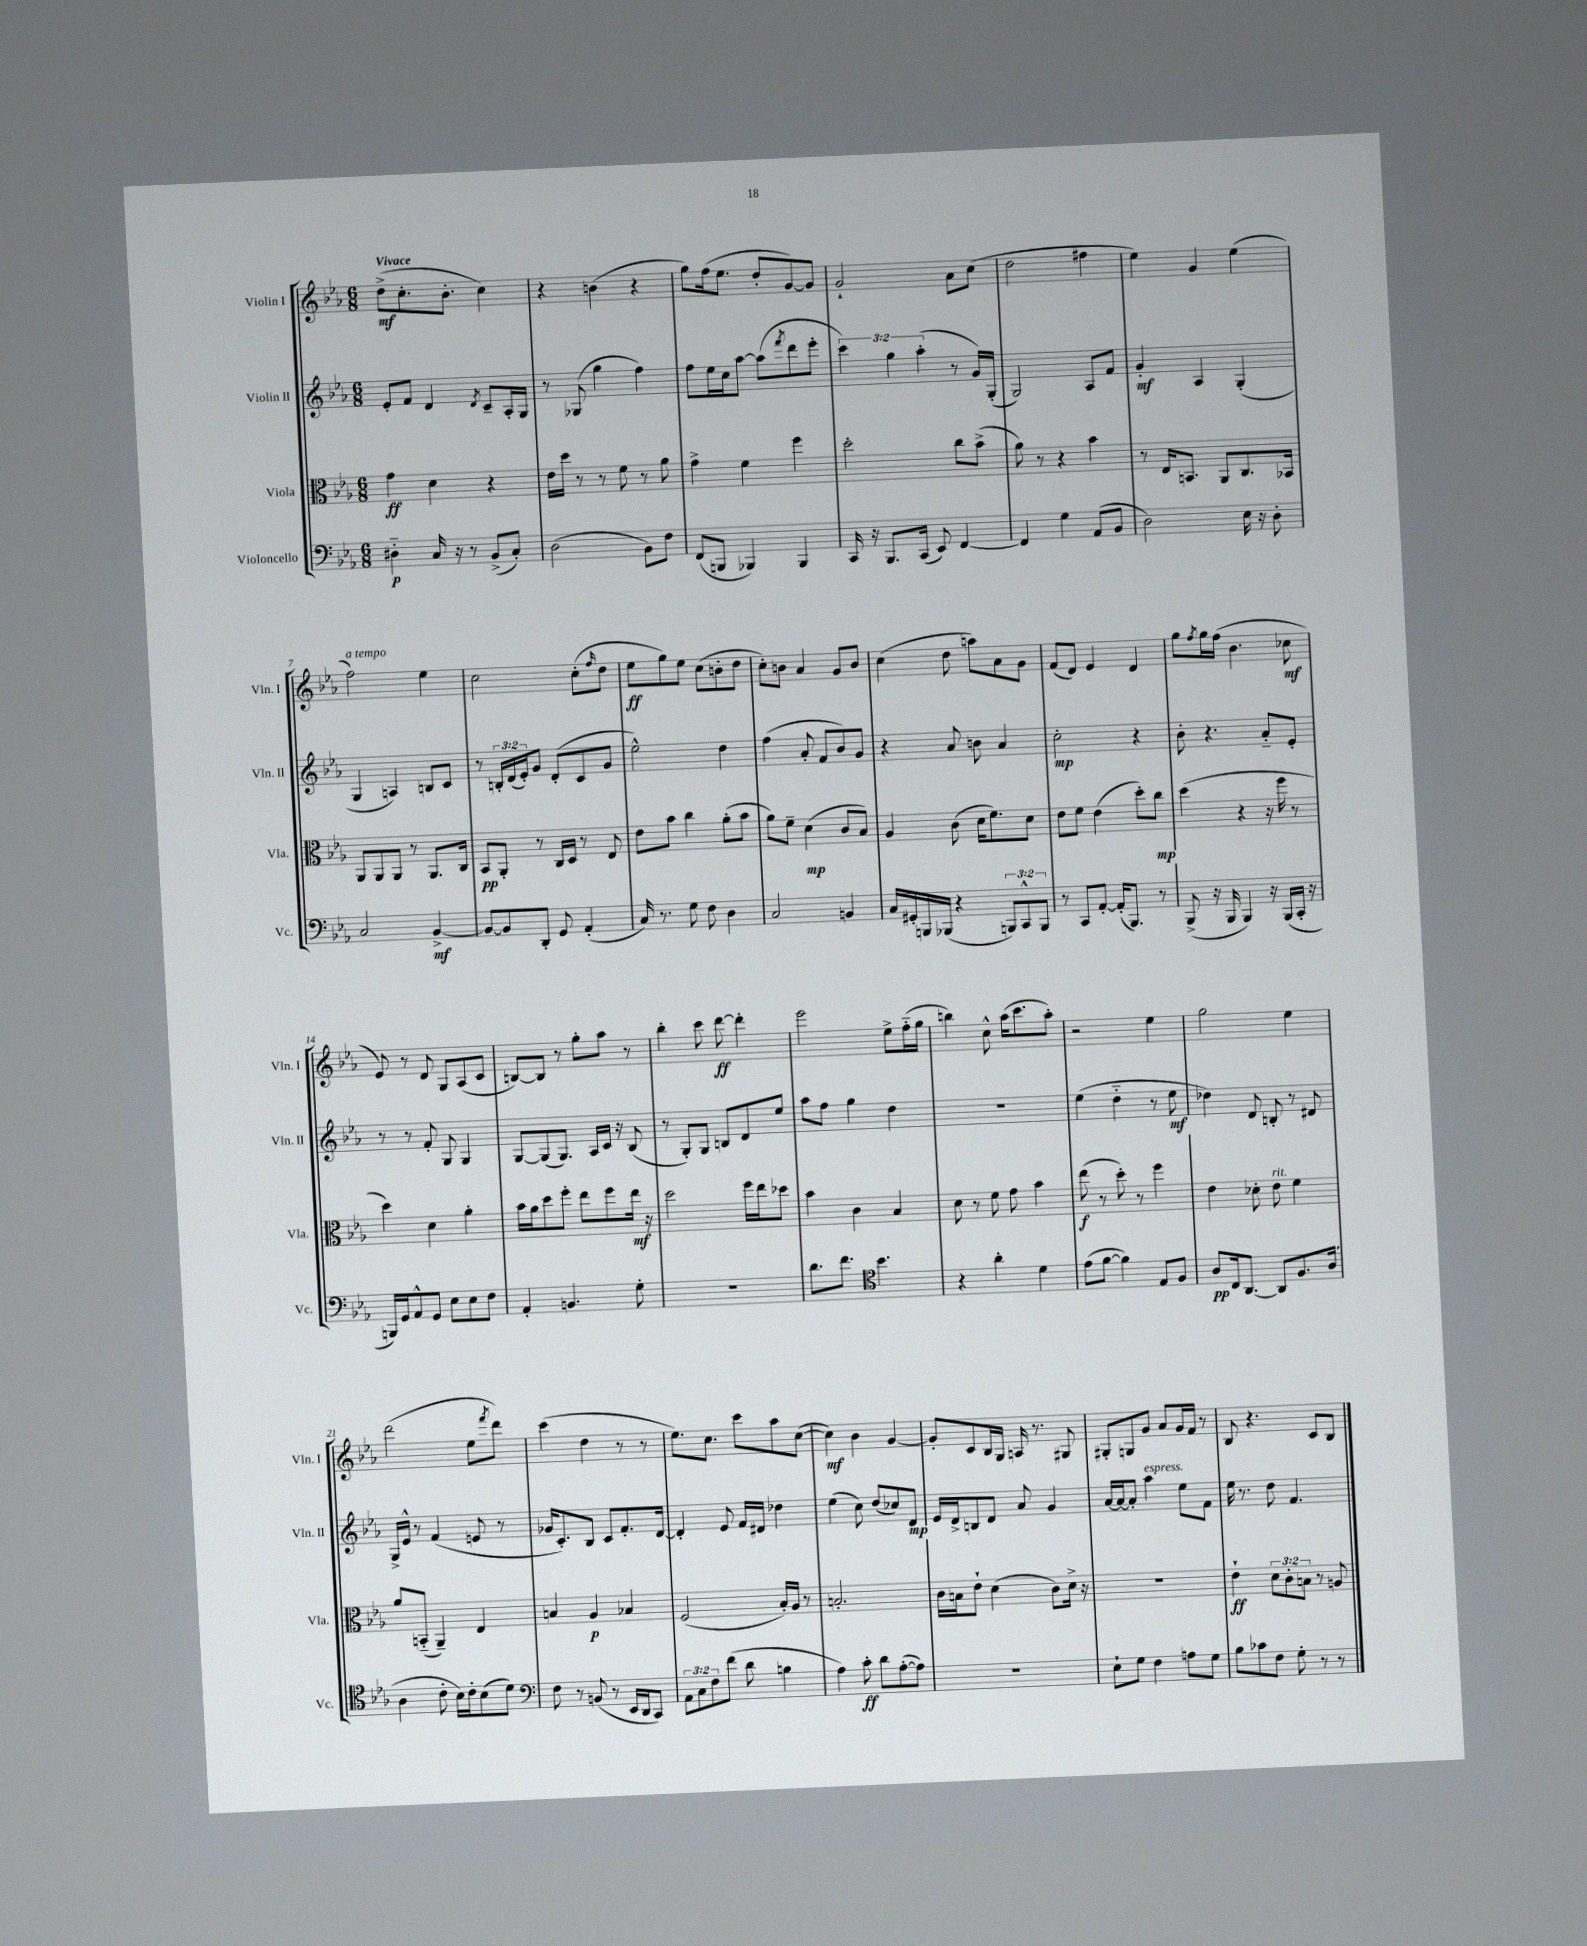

**kern	**dynam	**kern	**dynam	**kern	**dynam	**kern	**dynam
*part4	*part4	*part3	*part3	*part2	*part2	*part1	*part1
*staff4	*staff4	*staff3	*staff3	*staff2	*staff2	*staff1	*staff1
*I"Violoncello	*	*I"Viola	*	*I"Violin II	*	*I"Violin I	*
*I'Vc.	*	*I'Vla.	*	*I'Vln. II	*	*I'Vln. I	*
*clefF4	*	*clefC3	*	*clefG2	*	*clefG2	*
*k[b-e-a-]	*	*k[b-e-a-]	*	*k[b-e-a-]	*	*k[b-e-a-]	*
*M6/8	*	*M6/8	*	*M6/8	*	*M6/8	*
=1	=1	=1	=1	=1	=1	=1	=1
!	!	!	!	!	!	!LO:TX:a:B:t=Vivace	!
4D#X\	p	4g\	ff	8e-'/L	.	(8dd^\L	mf
.	.	.	.	8f/J	.	8.cc'\	.
16C/	.	4d\	.	4d/	.	.	.
16r	.	.	.	.	.	8.b-'\J	.
8r	.	.	.	.	.	.	.
.	.	.	.	8qd/	.	.	.
(8BB-^/L	.	4r	.	8c~/L	.	4cc\)	.
8C'/J)	.	.	.	16A-'/L	.	.	.
.	.	.	.	16G/JJ	.	.	.
=2	=2	=2	=2	=2	=2	=2	=2
(2D\	.	16e-\LL	.	8r	.	4r	.
.	.	16dd\JJ	.	.	.	.	.
.	.	8r	.	(8G-X/	.	.	.
.	.	8r	.	4gg\	.	(4bn\	.
.	.	8f\	.	.	.	.	.
8BB-\L)	.	8r	.	4ff\)	.	4r	.
8F\J	.	8a-\	.	.	.	.	.
=3	=3	=3	=3	=3	=3	=3	=3
(8FF/L	.	4g^\	.	8ff\L	.	8gg\L)	.
8BBBn/J	.	.	.	16ee-\L	.	(16ff\k	.
.	.	.	.	16cc\J	.	8.ee-\J	.
4BBB-X/)	.	4f\	.	[8aa-\J	.	.	.
.	.	.	.	(8aa-\L]	.	8dd'/L	.
.	.	.	.	8qfff/	.	.	.
4BBB-/	.	4ff\	.	8ddd\	.	[8g/)	.
.	.	.	.	8eee-'\J	.	8g/J]	.
=4	=4	=4	=4	=4	=4	=4	=4
16CC/	.	2dd'\	.	6ccc\)	.	2g`/	.
16r	.	.	.	.	.	.	.
8.BBB-/L	.	.	.	.	.	.	.
.	.	.	.	6gg\	.	.	.
(16CC/Jk	.	.	.	.	.	.	.
.	.	.	.	(6aa-'\	.	.	.
8EE-/)	.	.	.	.	.	.	.
[4FF/	.	8cc\L	.	8r	.	8a-\L	.
.	.	(8b-^\J	.	16g/LL)	.	(8cc\J	.
.	.	.	.	(16G'/JJ	.	.	.
=5	=5	=5	=5	=5	=5	=5	=5
4FF/]	.	8a-\)	.	2G/)	.	2dd\	.
.	.	8r	.	.	.	.	.
4G\	.	4r	.	.	.	.	.
(8AA-/L	.	4b-\	.	8A-/L	.	4ff#X\	.
8BB-/J	.	.	.	8f/J	.	.	.
=6	=6	=6	=6	=6	=6	=6	=6
2D\)	.	8r	.	4g'/	mf	4ee-\)	.
.	.	16E-/KL	.	.	.	.	.
.	.	8.BBn/J	.	.	.	.	.
.	.	.	.	4A-/	.	4g/	.
.	.	8AA-/L	.	.	.	.	.
16E-\	.	8.C/	.	(4G'/	.	(4ee-\	.
16r	.	.	.	.	.	.	.
8D'\	.	.	.	.	.	.	.
.	.	16BB-X/Jk	.	.	.	.	.
!!LO:LB:g=z
=7	=7	=7	=7	=7	=7	=7	=7
!	!	!	!	!	!	!LO:TX:a:i:t=a tempo	!
2C/	.	8AA-/L	.	4G/	.	2ff\)	.
.	.	8AA-/	.	.	.	.	.
.	.	8AA-/J	.	4An/)	.	.	.
.	.	8r	.	.	.	.	.
[4BB-^/	mf	8.AA-/L	.	8Bn/L	.	4ee-\	.
.	.	.	.	8c/J	.	.	.
.	.	16C/Jk	.	.	.	.	.
=8	=8	=8	=8	=8	=8	=8	=8
8BB-/L_	.	8BB-/L	pp	8r	.	2cc\	.
8BB-/]	.	8AA-'/J	.	24Bn'/LL	.	.	.
.	.	.	.	(24d/	.	.	.
.	.	.	.	24e-'/J)	.	.	.
8DD'/J	.	8r	.	8g/J	.	.	.
8GG/	.	16C/LL	.	(8d'/L	.	.	.
.	.	16D/JJ	.	.	.	.	.
(4AA-'/	.	8r	.	8c/	.	(8cc'\L	.
.	.	.	.	.	.	16qqff/	.
.	.	8E-/	.	8g/J	.	8dd\J	.
=9	=9	=9	=9	=9	=9	=9	=9
16C/)	.	8e-\L	.	2ee-^^\)	.	8ee-\L	ff
8.r	.	.	.	.	.	.	.
.	.	8b-\J	.	.	.	8gg\)	.
8G\	.	4cc\	.	.	.	8ee-\J	.
8F\	.	.	.	.	.	(8cc\L	.
4D\	.	(8a-'\L	.	4dd\	.	8bn'\	.
.	.	8b-\J	.	.	.	8dd\J	.
=10	=10	=10	=10	=10	=10	=10	=10
2C/	.	8a-\L)	.	(4ff\	.	8cc'\L)	.
.	.	8f~\J	.	.	.	8bn\J	.
.	.	(4d\	mp	8a-'/	.	4a-/	.
.	.	.	.	8f/L	.	.	.
4BBn/	.	8c/L	.	8b-/)	.	8g/L	.
.	.	8B-/J)	.	8g/J	.	8b/J	.
=11	=11	=11	=11	=11	=11	=11	=11
16C/LL	.	4A-/	.	4r	.	(4cc\	.
16GG#X'/	.	.	.	.	.	.	.
16BBBn/	.	.	.	.	.	.	.
(16BBB-X/JJ	.	.	.	.	.	.	.
4r	.	(8c\	.	8a-/	.	8dd\	.
.	.	16d\KL	.	8bn\	.	8aan\L)	.
.	.	8.f\)	.	.	.	.	.
12BBBn/L)	.	.	.	4a-/	.	8a-\	.
12CC^^/	.	.	.	.	.	.	.
.	.	8d\J	.	.	.	8g\J	.
12BBB/J	.	.	.	.	.	.	.
=12	=12	=12	=12	=12	=12	=12	=12
8r	.	8e-\L	.	2cc'\	mp	(8f/L	.
8CC/L	.	8f\J	.	.	.	8d/J)	.
[8AA-'/J	.	(4e-\	.	.	.	4e-/	.
(16AA-'/KL]	.	.	.	.	.	.	.
8.BBB-/J)	.	.	.	.	.	.	.
.	.	8dd'\L)	.	4r	.	4d/	.
8r	.	8cc\J	mp	.	.	.	.
=13	=13	=13	=13	=13	=13	=13	=13
(8BBB-^/	.	(4dd\	.	8b-'\	.	8gg\L	.
.	.	.	.	.	.	8qff/	.
16r	.	.	.	4.r	.	16gg\L	.
16BBB-/	.	.	.	.	.	(16ff\JJ	.
4BBB-/)	.	4r	.	.	.	4.b-\	.
16r	.	16r	.	8a-/L	.	.	.
(16BBB-/LL	.	16ff\	.	.	.	.	.
16CC'/JJ	.	8r	.	8e-'/J	.	8cc-X\	mf
16r	.	.	.	.	.	.	.
!!LO:LB:g=z
=14	=14	=14	=14	=14	=14	=14	=14
16BBBn/LL)	.	4dd\)	.	8r	.	8e-/)	.
16GG/J	.	.	.	.	.	.	.
8AA-^^/	.	.	.	8r	.	8r	.
8GG/J	.	4d\	.	8f'/	.	8d/	.
8E-\L	.	.	.	8G/	.	8G/L	.
8E-\	.	4a-'\	.	4G/	.	(8A-/	.
8F\J	.	.	.	.	.	8c/J	.
=15	=15	=15	=15	=15	=15	=15	=15
4AA-'/	.	16b-\LL	.	[8G/L	.	[8Bn/L)	.
.	.	16a-\J	.	.	.	.	.
.	.	8dd\	.	(8G/]	.	8B/J]	.
4.BBn/	.	8ff'\J	.	8.G/J)	.	8r	.
.	.	8ee-\L	.	.	.	8gg'\L	.
.	.	.	.	16A-/LL	.	.	.
.	.	8ff\	.	16c/JJ	.	8aa-\J	.
.	.	.	.	16r	.	.	.
8G'\	.	16ee-\Jk	mf	(8B-/	.	8r	.
.	.	16r	.	.	.	.	.
=16	=16	=16	=16	=16	=16	=16	=16
2.r	.	2dd\	.	8r	.	4bb-'\	.
.	.	.	.	8G'/L)	.	.	.
.	.	.	.	8G/J	.	8ccc\	.
.	.	.	.	8Bn/L	.	[8ddd\	ff
.	.	16ff\LL	.	8d/	.	4ddd'\]	.
.	.	16ee-\J	.	.	.	.	.
.	.	8dd-X\J	.	8ee-/J	.	.	.
=17	=17	=17	=17	=17	=17	=17	=17
8.d\L	.	4b-\	.	8aa-\L	.	2eee-\	.
.	.	.	.	8ff\J	.	.	.
8.f\J	.	.	.	.	.	.	.
.	.	4c\	.	4gg\	.	.	.
*clefC4	*	*	*	*	*	*	*
4.b-\	.	.	.	.	.	.	.
.	.	4B-/	.	4dd\	.	8ee-^\L	.
.	.	.	.	.	.	(16ff\L	.
.	.	.	.	.	.	16gg\JJ	.
=18	=18	=18	=18	=18	=18	=18	=18
4r	.	8d\	.	2.r	.	4bbn\)	.
.	.	8r	.	.	.	.	.
4a-'\	.	8f\	.	.	.	8cc^^\	.
.	.	8g\	.	.	.	(16aa-\KL	.
.	.	.	.	.	.	8.ccc\	.
4d\	.	4b-\	.	.	.	.	.
.	.	.	.	.	.	8aa-'\J)	.
=19	=19	=19	=19	=19	=19	=19	=19
(8e-\L	.	(8ee-\	f	(4ee-\	.	2r	.
[8f\J	.	8r	.	.	.	.	.
4f\])	.	8dd'\)	.	4dd\	.	.	.
.	.	8r	.	.	.	.	.
8E-/L	.	4ff\	.	8r	.	4ee-\	.
8F/J	.	.	.	8ee-\	mf	.	.
=20	=20	=20	=20	=20	=20	=20	=20
8A-/L	pp	4e-\	.	4dd-X\)	.	2gg\	.
16C/k	.	.	.	.	.	.	.
[8.AA-/J	.	.	.	.	.	.	.
.	.	8d-X'\	.	8d/	.	.	.
!	!	!LO:TX:a:i:t=rit.	!	!	!	!	!
8AA-/L]	.	8e-\	.	8Bn'/	.	.	.
8.F/	.	4f\	.	8r	.	4ee-\	.
.	.	.	.	8d#X/	.	.	.
(16A-/Jk	.	.	.	.	.	.	.
!!LO:LB:g=z
=21	=21	=21	=21	=21	=21	=21	=21
4A-\	.	8a-/L	.	16G^/LL	.	(2ddd\	.
.	.	.	.	16e-^^/JJ	.	.	.
.	.	(8BBn/J	.	8r	.	.	.
8c'\	.	4AA-~/)	.	(4f/	.	.	.
16B-\LL)	.	.	.	.	.	.	.
16c'\J	.	.	.	.	.	.	.
(8B-\	.	4E-/	.	8en/	.	8ee-\L	.
.	.	.	.	.	.	8qfff/	.
8d\J)	.	.	.	8r	.	8ddd\J)	.
=22	=22	=22	=22	=22	=22	=22	=22
*clefF4	*	*	*	*	*	*	*
8F\	.	4Bn/	.	16g-X/KL	.	(4ccc\	.
.	.	.	.	8.c'/)	.	.	.
8r	.	.	.	.	.	.	.
(8BBn/	.	4A-/	p	8B-/J	.	4dd\	.
8r	.	.	.	8c/L	.	.	.
16EE-/LL	.	4B-X/	.	8.f'/	.	8r	.
16DD/J	.	.	.	.	.	.	.
8CC/J)	.	.	.	.	.	8r	.
.	.	.	.	[16d/Jk	.	.	.
=23	=23	=23	=23	=23	=23	=23	=23
12AA-\L	.	(2F/	.	4d'/]	.	8.ee-\L)	.
12C\	.	.	.	.	.	.	.
12F\	.	.	.	.	.	.	.
.	.	.	.	.	.	8.cc\J	.
(8f\J	.	.	.	8e-/	.	.	.
8d\	.	.	.	16f/LL	.	8ccc\L	.
.	.	.	.	16d#X/JJ	.	.	.
4Bn\	.	16B-'/LL)	.	4dd-X\	.	8aa-\	.
.	.	16A-/JJ	.	.	.	.	.
.	.	8r	.	.	.	([8cc\J	.
=24	=24	=24	=24	=24	=24	=24	=24
4A-\)	.	2.Bn'/	.	(4ee-\	.	4cc\])	mf
8c'\	ff	.	.	8cc\)	.	4b-\	.
8d\L	.	.	.	(8dd/L	.	.	.
([8A-'\	.	.	.	8cc-X/)	.	[4g/	.
8A-\J])	.	.	.	8d/J	mp	.	.
=25	=25	=25	=25	=25	=25	=25	=25
2.r	.	16c\LL	.	16e-/LL	.	8g'/L]	.
.	.	16Bn\J	.	16d^/J	.	.	.
.	.	8e-`\J	.	8Bn/	.	8c/	.
.	.	(4d\	.	8d/J	.	16B-/L	.
.	.	.	.	.	.	16G/JJ	.
.	.	.	.	8a-/	.	16An/	.
.	.	.	.	.	.	8.r	.
.	.	8c\L)	.	4g/	.	.	.
.	.	16d^\Jk	.	.	.	8G#X/	.
.	.	16r	.	.	.	.	.
=26	=26	=26	=26	=26	=26	=26	=26
8E-`\L	.	2.r	.	[16a-/LL	.	8G#X'/L	.
.	.	.	.	16a-/J_	.	.	.
8G\J	.	.	.	8a-'/J]	.	8Gn/	.
!	!	!	!	!LO:TX:a:i:t=espress.	!	!	!
4F\	.	.	.	4aa-\	.	8g/J	.
.	.	.	.	.	.	8a-/L	.
8An\L	.	.	.	8ee-\L	.	16g/L	.
.	.	.	.	.	.	16f/JJ	.
8G\J	.	.	.	8f\J	.	8r	.
=27	=27	=27	=27	=27	=27	=27	=27
8B-\L	.	4e-`\	ff	16ee-\	.	8B-/	.
.	.	.	.	8.r	.	.	.
8c-X\	.	.	.	.	.	4.r	.
8F\J	.	12d\L	.	8dd\	.	.	.
.	.	12c'\	.	.	.	.	.
8G'\	.	.	.	4.f/	.	.	.
.	.	12Bn\J	.	.	.	.	.
8r	.	8r	.	.	.	8c/L	.
8r	.	8An/	.	.	.	8B-/J	.
==	==	==	==	==	==	==	==
*-	*-	*-	*-	*-	*-	*-	*-
